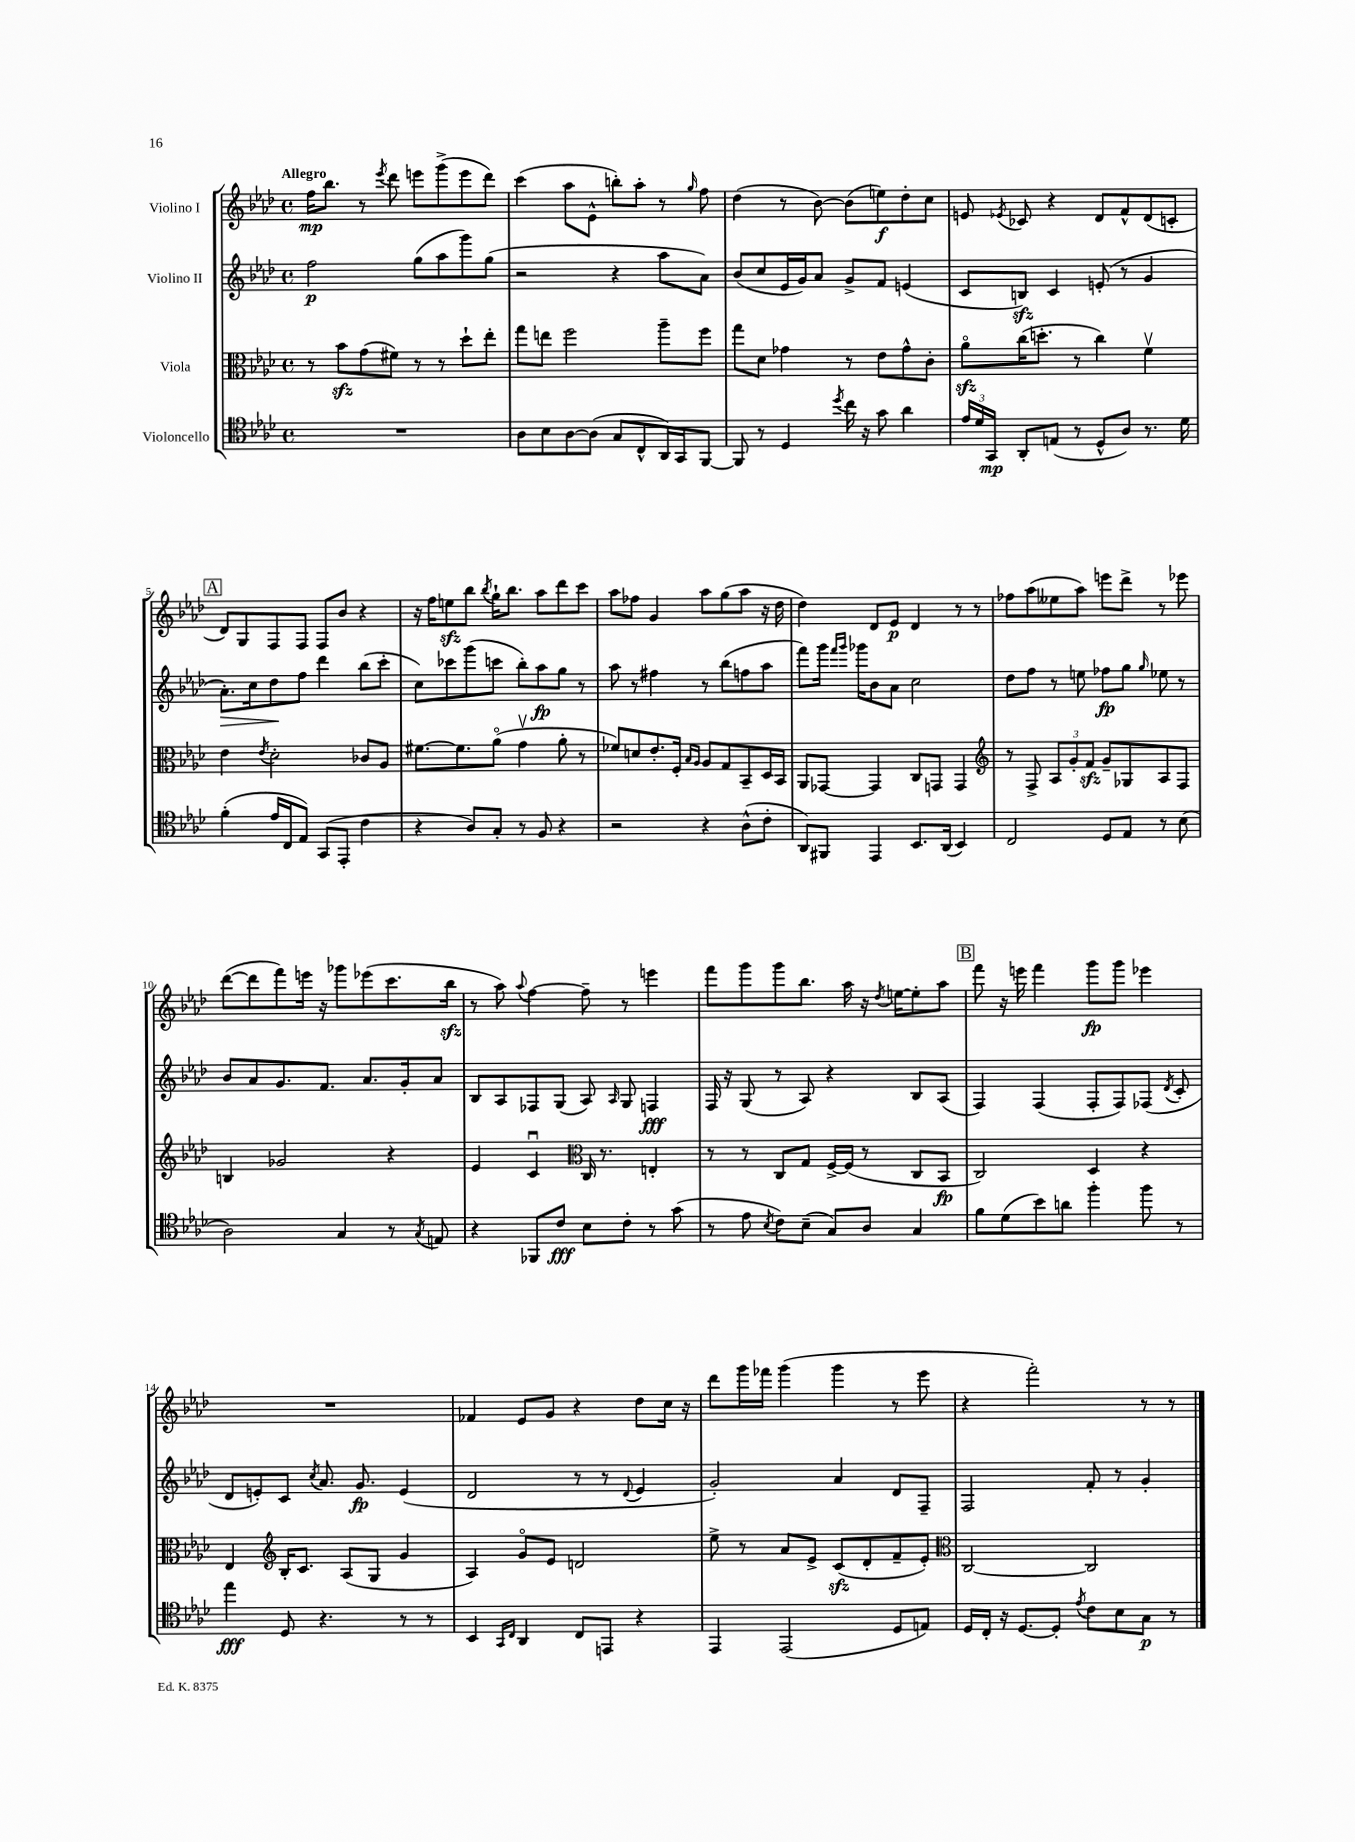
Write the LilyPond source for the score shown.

<<
\new StaffGroup <<
\new Staff = "s0" \with { instrumentName = "Violino I" } {
    \clef treble \key aes \major \defaultTimeSignature \time 4/4 \tempo "Allegro"
    \autoBeamOff f''16[\mp bes''8.] r8 \acciaccatura { ees'''8 } des'''8 e'''8[ g'''8->( e'''8 des'''8]) |
    c'''4( aes''8[ ees'8]-^ b''8[-.) aes''8]-. r8 \grace { g''16 } f''8 |
    des''4( r8 bes'8~) bes'8[( e''8\f) des''8-. c''8] |
    e'8 \acciaccatura { ees'8 } ces'8 r4 des'8[ f'8-^ des'8( c'8]-. |
    \mark \markup { \box "A" } des'8[) g8 f8 f8] f8[ bes'8] r4 |
    r16 f''16[ e''8\sfz bes''8] \acciaccatura { bes''8 } g''16[-! bes''8.] aes''8[ des'''8 c'''8] |
    aes''8[ fes''8] g'4 aes''8[ g''8( aes''8] r16 des''16 |
    des''4) des'8[ ees'8]\p des'4 r8 r8 |
    fes''8[ aes''8( eeses''8 aes''8]) e'''8[ des'''8]-> r8 ees'''8 |
    des'''8[~( des'''8 f'''8) e'''16] r16 ges'''8[ ees'''8( c'''8. bes''16]\sfz |
    r8 aes''8) \appoggiatura { aes''8 } f''4~ f''8-- r8 e'''4 |
    f'''8[ g'''8 g'''8 bes''8.] aes''16 r16 \acciaccatura { des''8 } e''16[~ e''8-. aes''8] |
    \mark \markup { \box "B" } f'''8 r16 e'''16 f'''4 g'''8[\fp g'''8] ees'''4 |
    R1 |
    fes'4 ees'8[ g'8] r4 des''8[ c''16] r16 |
    des'''8[ g'''16 fes'''16] g'''4( g'''4 r8 ees'''8 |
    r4 f'''2-.) r8 r8 \bar "|." |
}
\new Staff = "s1" \with { instrumentName = "Violino II" } {
    \clef treble \key aes \major \defaultTimeSignature \time 4/4
    \autoBeamOff f''2\p g''8[( aes''8 g'''8) g''8]( |
    r2 r4 aes''8[ aes'8]) |
    bes'8[( c''8 ees'16 g'16) aes'8] g'8[-> f'8] e'4( |
    c'8[ b8]\sfz) c'4 e'8-.( r8 g'4 |
    \mark \markup { \box "A" } aes'8.[-.\>) c''16 des''8\! f''8] des'''4 bes''8[( c'''8]-. |
    c''8[) ces'''8 g'''8( c'''8] bes''8[-.) aes''8\fp g''8] r8 |
    aes''8 r8 fis''4 r8 bes''8[( f''8 aes''8] |
    f'''8[) g'''16] \grace { f'''16[ g'''16] } ges'''16[ bes'8 aes'8] c''2 |
    des''8[ f''8] r8 e''8 fes''8[\fp g''8] \grace { g''16 } ees''8 r8 |
    bes'8[ aes'8 g'8. f'8.] aes'8.[ g'16-. aes'8] |
    bes8[ aes8 fes8 g8]( aes8) \grace { aes16 } g8 f4\fff |
    f16 r16 g8( r8 aes8) r4 bes8[ aes8]( |
    \mark \markup { \box "B" } f4) f4( f8[-. f8) fes8]( \acciaccatura { des'8 } c'8-. |
    des'8[ e'8-.) c'8] \acciaccatura { c''8 } aes'8. g'8.\fp e'4( |
    des'2 r8 r8 \appoggiatura { des'8 } ees'4 |
    g'2-.) aes'4 des'8[ f8]-- |
    f2 f'8-. r8 g'4-. \bar "|." |
}
\new Staff = "s2" \with { instrumentName = "Viola" } {
    \clef alto \key aes \major \defaultTimeSignature \time 4/4
    \autoBeamOff r8 bes'8[\sfz g'8( fis'8]) r8 r8 des''8[-! ees''8]-. |
    g''8[ e''8] f''2 aes''8[-- f''8] |
    g''8[ des'8] ges'4 r8 ees'8[ ges'8-^ c'8]-. |
    aes'8[\flageolet\sfz c''16( d''8.]-. r8 c''4) f'4\upbow |
    \mark \markup { \box "A" } ees'4 \acciaccatura { ees'8 } des'2-. ces'8[ aes8] |
    fis'8.[~ fis'8. aes'8]\flageolet( g'4\upbow aes'8-. r8 |
    fes'8[) d'8 ees'8.-. f16]-. \grace { bes16[ aes16] } aes8[ g8 bes,8-- des16 bes,16] |
    aes,8[ ges,8]~ ges,4 c8[ g,8] g,4 |
    \clef treble r8 f8-> \tuplet 3/2 { aes8[ g'8-. f'8]\sfz } g'8[-- ges8 aes8 f8] |
    b4 ges'2 r4 |
    ees'4 c'4\downbow \clef alto c16 r8. e4-. |
    r8 r8 c8[ g8] f16[~-> f16]( r8 c8[ bes,8]\fp |
    \mark \markup { \box "B" } c2) des4 r4 |
    ees4 \clef treble bes16[-. c'8.] aes8[( g8] g'4 |
    aes4) g'8[\flageolet ees'8] d'2 |
    ees''8-> r8 aes'8[ ees'8]-> c'8[\sfz( des'8-. f'8-- ees'8]-.) |
    \clef alto c2~ c2 \bar "|." |
}
\new Staff = "s3" \with { instrumentName = "Violoncello" } {
    \clef tenor \key aes \major \defaultTimeSignature \time 4/4
    \autoBeamOff R1 |
    aes8[ bes8 aes8~ aes8]( g8[ c8-^ aes,16) g,16 f,8]~ |
    f,8 r8 des4 \acciaccatura { des''8 } c''16 r16 g'8 aes'4 |
    \tuplet 3/2 { ees'16[ des'16 g,16]\mp } aes,8[-. e8]( r8 des8[-^ aes8]) r8. des'16 |
    \mark \markup { \box "A" } f'4-.( ees'16[ c16 ees8]) g,8[( ees,8]-. c'4 |
    r4 aes8[) g8]-. r8 f8 r4 |
    r2 r4 aes8[-^( c'8]-. |
    aes,8[) fis,8] ees,4 bes,8.[ aes,16]( bes,4) |
    c2 des8[ ees8] r8 bes8( |
    aes2) g4 r8 \acciaccatura { g8 } e8 |
    r4 fes,8[ c'8]\fff bes8[ c'8]-. r8 g'8( |
    r8 ees'8 \acciaccatura { bes8 } c'8[) bes8]--( g8[) aes8] g4 |
    \mark \markup { \box "B" } f'8[ des'8( bes'8) a'8] f''4-. f''8 r8 |
    ees''4\fff des8 r4. r8 r8 |
    bes,4 \grace { g,16[ c16] } aes,4 c8[ e,8] r4 |
    ees,4 ees,2( des8[ e8]) |
    des16[ c16]-. r16 des8.[~ des8]-. \acciaccatura { ees'8 } c'8[ bes8 g8]\p r8 \bar "|." |
}
>>
>>
